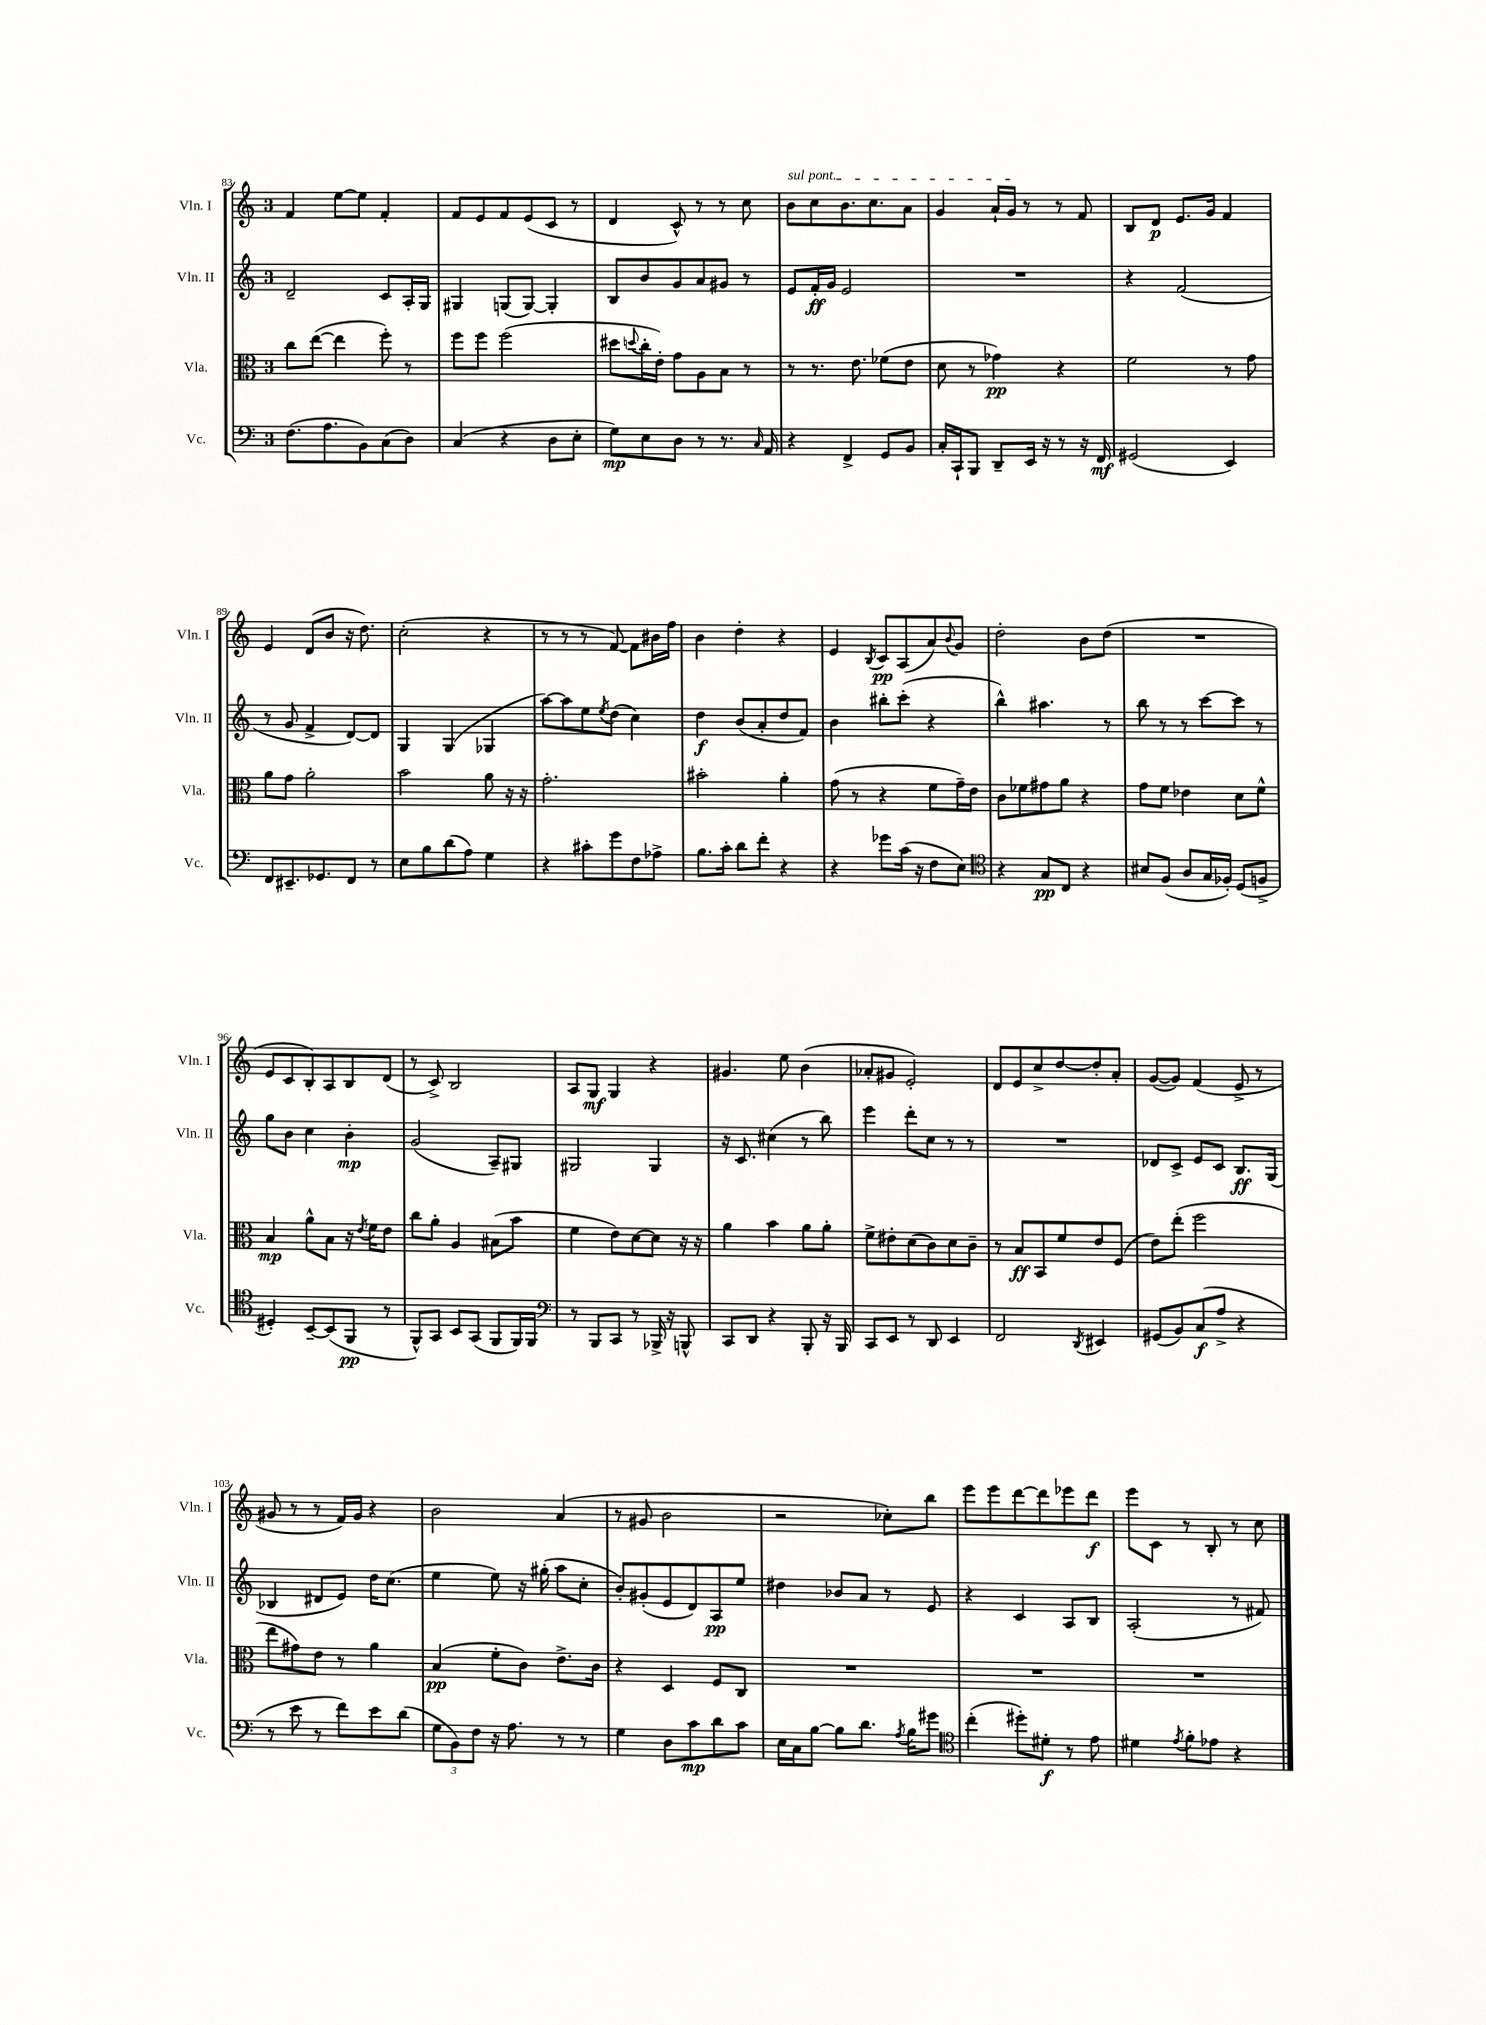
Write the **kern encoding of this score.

**kern	**kern	**kern	**kern
*staff4	*staff3	*staff2	*staff1
*clefF4	*clefC3	*clefG2	*clefG2
*k[]	*k[]	*k[]	*k[]
*M3/4	*M3/4	*M3/4	*M3/4
(8.F	8cc	2d~	4f
.	([8ee	.	.
8.A	.	.	.
.	4ee]	.	[8ee
8BB)	.	.	8ee]
(8C	8ff')	8c	4f'
8D)	8r	16A'	.
.	.	16G	.
=	=	=	=
(4C	8ff	4G#	8f
.	8ff	.	8e
4r	(2ff	(8G	8f
.	.	[8G)	(8e
8D	.	4G']	8c
8E'	.	.	8r
=	=	=	=
8G)	8dd#	8B	4d
.	8qqdd	.	.
8E	16cc'	8b	.
.	16e')	.	.
8D	8g	8g	8c^^)
8r	8A	8a	8r
8.r	8B	8g#	8r
.	8r	8r	8cc
16qqC	.	.	.
16AA	.	.	.
=	=	=	=
4r	8r	8e	8b
.	8.r	16f'	8cc
.	.	16g	.
4FF^	.	2e	8.b
.	8.e	.	.
.	.	.	8.cc
8GG	(8f-	.	.
8BB	8e	.	8a
=	=	=	=
16C'	8d	2.r	4g
16CC`	.	.	.
8BBB	8r	.	.
8DD~	4g-)	.	16a`
.	.	.	16g
16EE	.	.	8r
16r	.	.	.
8r	4r	.	8r
16r	.	.	8f
16FF	.	.	.
=	=	=	=
(2GG#	2f	4r	8B
.	.	.	8d
.	.	(2f	8.e
.	.	.	16g
4EE)	8r	.	4f
.	8g	.	.
=	=	=	=
8FF	8a	8r	4e
8.EE#~	8g	8g	.
.	2a'	4f^	(8d
8.GG-	.	.	.
.	.	.	8b
8FF	.	[8d)	16r
.	.	.	8.dd)
8r	.	8d]	.
=	=	=	=
8E	2b	4G	(2cc'
8B	.	.	.
(8d	.	(4G	.
8A)	.	.	.
4G	8a	4G-	4r
.	16r	.	.
.	16r	.	.
=	=	=	=
4r	2.g'	[8aa)	8r
.	.	8aa]	8r
8c#'	.	8ee	8r
.	.	8qee	.
8g	.	(8dd	[8f)
8F	.	4cc)	8f]
8A-^	.	.	16b#
.	.	.	16ff
=	=	=	=
8.B	2b#'	4dd	4b
16c'	.	.	.
8d	.	(8b	4dd'
8f'	.	8a'	.
4r	4a'	8dd	4r
.	.	8f)	.
=	=	=	=
4r	(8g	4b	4e
.	8r	.	.
.	.	.	8qB
8g-	4r	8bb#'	8c
(16c	.	(8ccc'	(8A
16r	.	.	.
8F	8f	4r	8a)
.	.	.	8qqb
8E)	16g~)	.	8g
.	16e	.	.
=	=	=	=
*clefC4	*	*	*
4r	8c	4bb^^)	2dd'
.	8f-	.	.
8G	8g#	4.aa#	.
8C	8a	.	.
4r	4r	.	8b
.	.	8r	(8dd
=	=	=	=
8B#	8g	8bb	2.r
(8F	8f	8r	.
8A	4e-	8r	.
16G	.	[8ccc	.
16F-')	.	.	.
(8D	8d	8ccc]	.
8F^	8f^^	8r	.
=	=	=	=
4D#')	4B	8gg	8e
.	.	8b	8c
[8BB~	8a^^	4cc	8B')
(8BB]	8B	.	8A
8FF	16r	4b'	8B
.	8qe	.	.
.	16f	.	.
8r	8e	.	(8d
=	=	=	=
8FF^^)	8cc	(2g	8r
8GG	8a'	.	8c^)
8BB	4A	.	2B
(8GG	.	.	.
8FF	(8B#	8A~)	.
16FF)	8b	8G#	.
16FF	.	.	.
=	=	=	=
*clefF4	*	*	*
8r	4f	2G#	8A
8BBB	.	.	8G
8CC	8e)	.	4G
8r	[8d	.	.
16BBB-^	8d]	4G#	4r
16r	.	.	.
8BBB^^	16r	.	.
.	16r	.	.
=	=	=	=
8CC	4a	16r	4.g#
.	.	8.c	.
8DD	.	.	.
4r	4b	(4cc#	.
.	.	.	8ee
8BBB'	8a	8r	(4b
16r	8a'	8bb)	.
16BBB	.	.	.
=	=	=	=
8CC	8f^	4eee	8a-'
8EE	8e#'	.	8g#
8r	(8d	8ddd'	2e')
8DD	8c)	8cc	.
4EE	8d	8r	.
.	8c~	8r	.
=	=	=	=
2FF	8r	2.r	8d
.	8B	.	8e
.	8BB	.	8cc^
.	8f	.	[8dd
8qDD	.	.	.
4EE#	8e	.	8dd']
.	(8F	.	8a'
=	=	=	=
(8GG#	8e)	8d-	([8g
8BB)	(8ee'	8c^	8g])
(8C	2ff	8e	(4f
8A^	.	8c	.
4r	.	8.B	8e^
.	.	.	8r
.	.	(16G	.
=	=	=	=
8r	8ee	4B-	8g#
8e	8g#)	.	8r
8r	8e	8d#	8r
8f)	8r	8e)	16f)
.	.	.	16g#
8e	4a	16dd	4r
.	.	(8.cc	.
(8d	.	.	.
=	=	=	=
12G	(4B	4ee	2b
12BB)	.	.	.
12F	.	.	.
16r	8f'	8ee)	.
8.A	.	.	.
.	8c)	16r	.
.	.	(16gg#'	.
8r	8.e^	8aa	(4a
8r	.	8cc'	.
.	16c	.	.
=	=	=	=
4G	4r	8b')	8r
.	.	(8g#'	8g#
8D	4D	8e	2b
8c	.	8d)	.
8d	8F	8A	.
8c	8C	8ee	.
=	=	=	=
16E	2.r	4dd#	2r
16C	.	.	.
[8B	.	.	.
8B]	.	8b-	.
8.d	.	8a	.
.	.	8r	8cc-')
8qA	.	.	.
16B	.	.	.
8g#	.	8e	8bb
=	=	=	=
*clefC4	*	*	*
(4cc'	2.r	4r	8eee
.	.	.	8eee
8dd#')	.	4c	[8ddd
8d#'	.	.	8ddd]
8r	.	8A	8eee-
8e	.	8B	8ddd
=	=	=	=
4d#	2.r	(2A'	8eee
.	.	.	8c
8qe	.	.	.
8f'	.	.	8r
8e-	.	.	8B'
4r	.	8r	8r
.	.	8f#)	8cc
==	==	==	==
*-	*-	*-	*-
